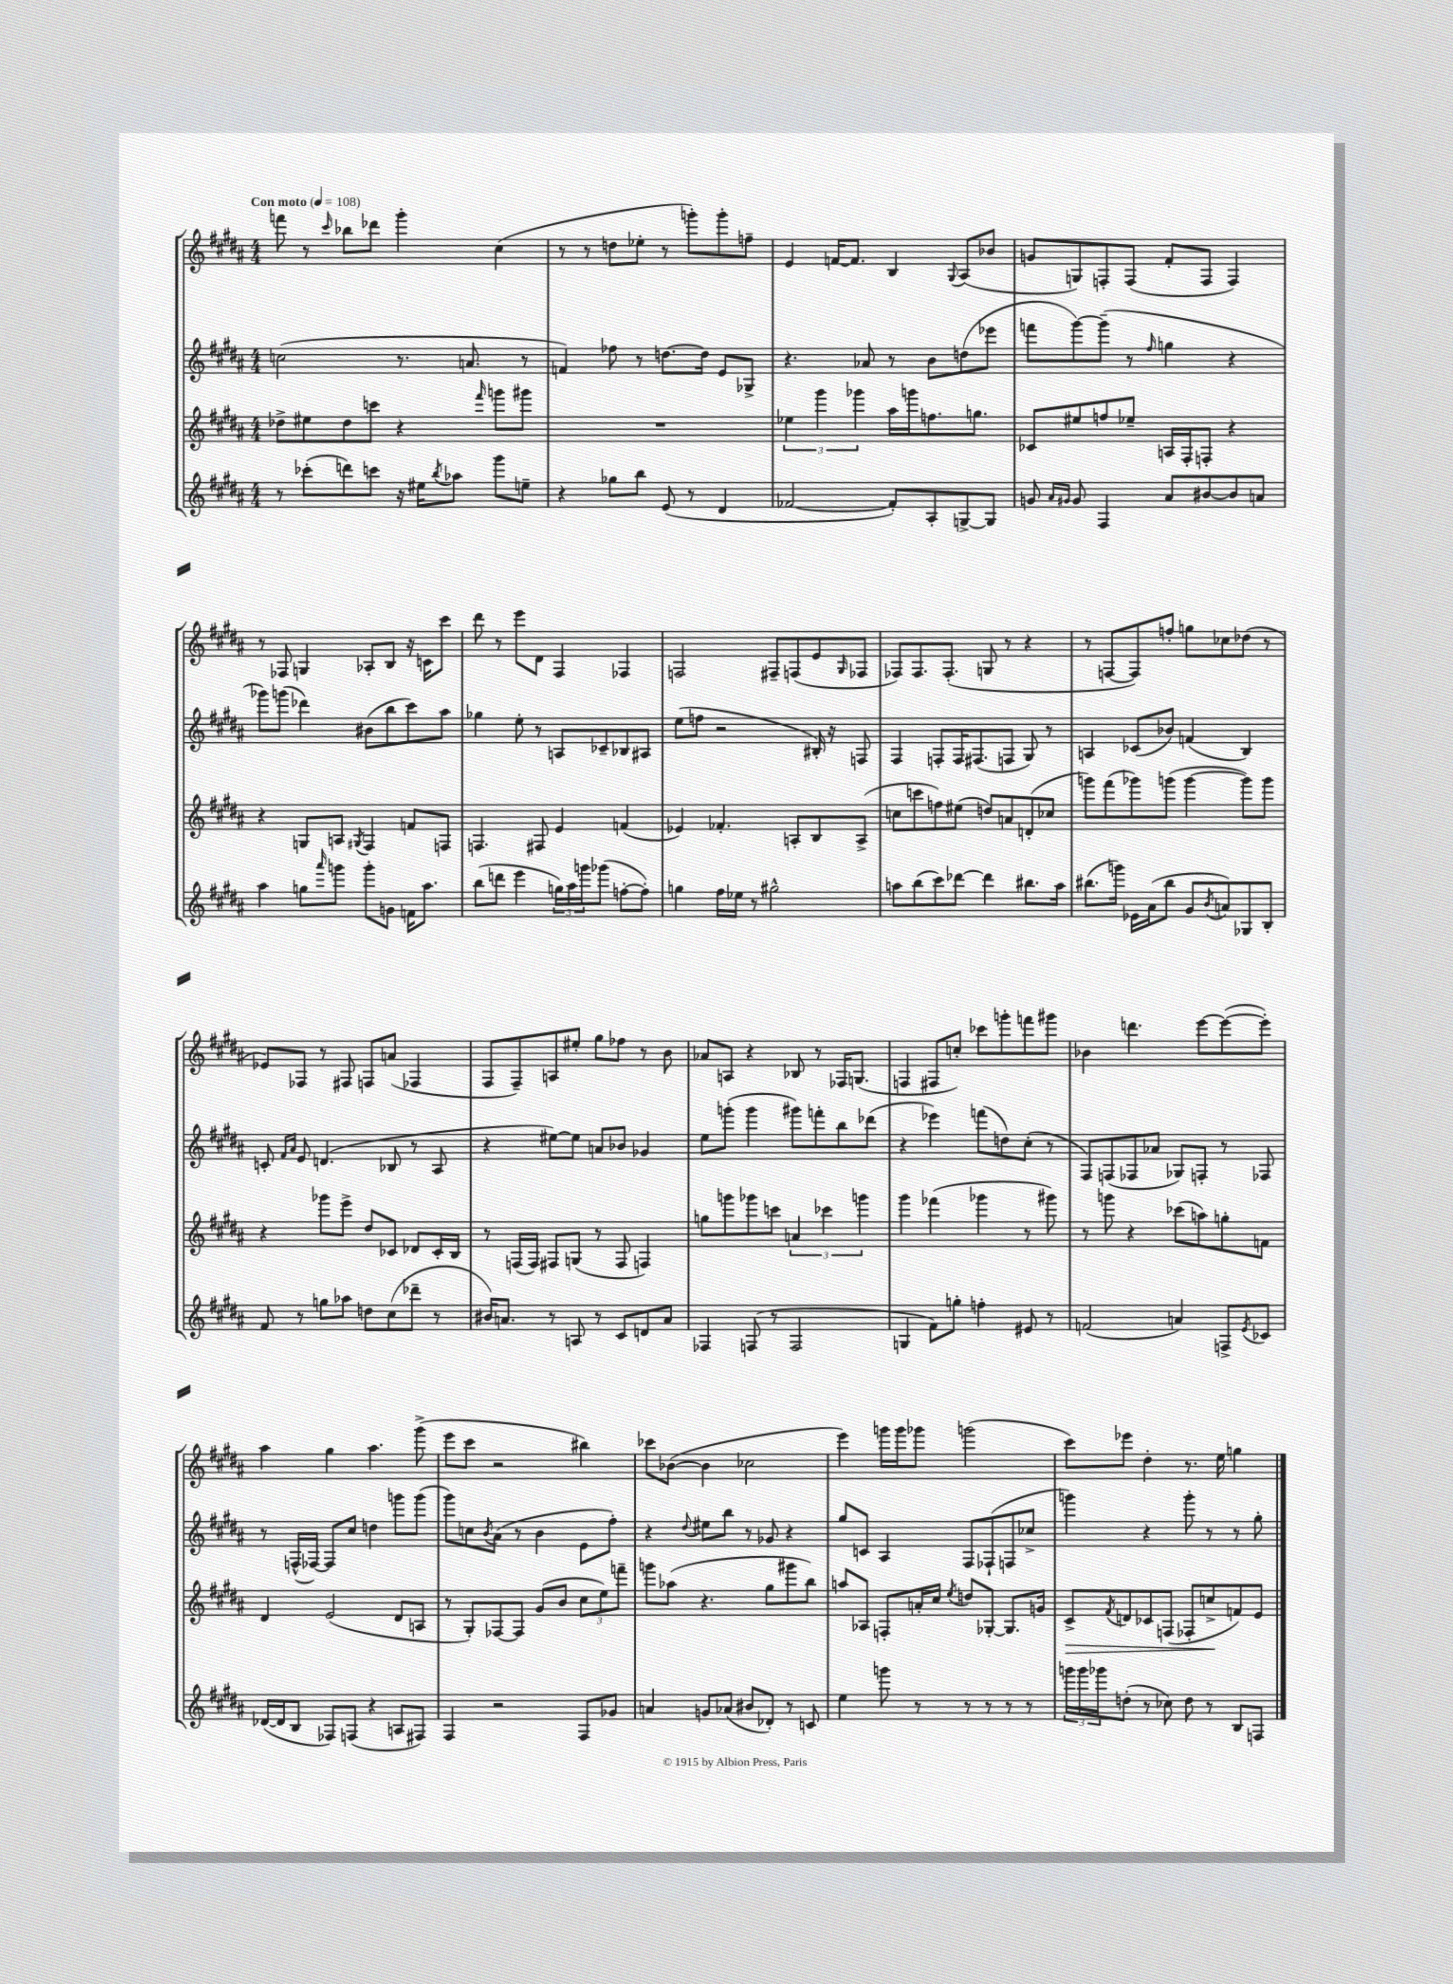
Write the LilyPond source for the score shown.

<<
\new StaffGroup <<
\new Staff = "s0" {
    \clef treble \key b \major \numericTimeSignature \time 4/4 \tempo "Con moto" 4 = 108
    f'''8 r8 \grace { cis'''16 } bes''8 des'''8 gis'''4-. cis''4( |
    r8 r8 d''8 ees''8-. r8 g'''8-.) g'''8-. f''8-- |
    e'4 f'16~ f'8. b4 \appoggiatura { gis8 } ais8( bes'8 |
    g'8 g8) f8-. f8( fis'8-. f8 f4) |
    r8 fes8 g4 aes8-. b8 r16 c'16 cis'''8 |
    dis'''8 r8 e'''8 dis'8 fis4 fes4 |
    f2 fis8-- f8( e'8 \grace { gis16 } fes8 |
    fes8) fes8. fes8.-.( g8 r8 r4 |
    r8 f8~ f8) f''8-. g''8 ces''8 des''8( r8 |
    ees'8) fes8 r8 fis8 f8 a'8( fes4 |
    fis8 fis8--) a8 eis''8-. gis''8 fes''8 r8 b'8 |
    aes'8 a8 r4 bes8 r8 fes16 g8.( |
    f4 fis8 c''8-.) ces'''8 g'''8-. f'''8 gis'''8 |
    bes'4 d'''4. e'''8~ e'''8~( e'''8-.) |
    ais''4 gis''4 ais''4. gis'''8->( |
    e'''8 cis'''8 r2 bis''4) |
    ces'''8 bes'8~( bes'4 ces''2 |
    e'''4) g'''16 g'''16 ges'''8 g'''2( |
    cis'''8) ees'''8 dis''4-. r8. e''16 g''4 \bar "|." |
}
\new Staff = "s1" {
    \clef treble \key b \major \numericTimeSignature \time 4/4
    c''2( r8. a'8. r8 |
    f'4) fes''8 r8 d''8.~ d''16 e'8 ges8-> |
    r4. aes'8 r8 b'8 d''8( ees'''8 |
    f'''8 gis'''8~) gis'''8--( r8 \grace { fis''16 } g''4 r4 |
    ges'''8) g'''8( des'''4) bis'8( b''8 cis'''8) ais''8 |
    ges''4 e''8-. r8 a8 ces'8-- bes8 ais8 |
    e''8( f''8 r2 bis16-.) r16 f8 |
    fis4 f8-. f16 fis8.( f8 gis8) r8 |
    a4 ces'8( bes'8) f'4( b4) |
    c'8-. \grace { fis'16 ais'16 } e'8 d'4.( bes8 r8 ais8 |
    r4 eis''8~) eis''8 a'8 bes'8 ges'4 |
    e''8 g'''8-.( g'''4 gis'''8) f'''8-. b''8 des'''8( |
    r4 ees'''4) f'''8( d''8) cis''8-.( r8 |
    fis8) f8( fes8 aes'8 ges8) f8-. r8 fes8 |
    r8 f16-^( fes16~) fes8 cis''8 d''4 g'''8 g'''8( |
    gis'''8) c''8 \acciaccatura { b'8 } ais'8( r8 b'4 e'8 fis''8-.) |
    r4 \appoggiatura { dis''8 } eis''8 b''8 r8 ges'8 r4 |
    gis''8 c'8 ais4 fis8 fes8-!( f8 ces''8-> |
    g'''4) r4 g'''8-. r8 r8 gis''8-. \bar "|." |
}
\new Staff = "s2" {
    \clef treble \key b \major \numericTimeSignature \time 4/4
    des''8-> eis''8 des''8 c'''8 r4 \grace { fis'''16 } g'''8 gis'''8 |
    R1 |
    \tuplet 3/2 { ees''4 gis'''4 ges'''4 } ais''16 g'''16 f''8. g''8. |
    ces'8 eis''8 f''8 ees''8-- a16 fis16-. f8-. r4 |
    r4 g8 a8 \acciaccatura { gis8 } fis4 f'8 f8 |
    f4. fis8 e'4 f'4( |
    ees'4) fes'4.-. a8-. b8 a8->( |
    c''8 c'''8 f''8) eis''8( d''8) a'8 d'8-.( ces''8 |
    g'''8) fis'''8( ges'''8) g'''8( g'''4~ g'''8) g'''8 |
    r4 ges'''8 e'''8-> dis''8 ces'8 des'8 ces'16-. b16 |
    r8 f16( f16) fis8 g8( r8 fis8 f4) |
    g''8 g'''8 ges'''8 c'''8 \tuplet 3/2 { a'4 ces'''4 g'''4 } |
    gis'''4 fes'''4( ges'''4 r8 gis'''8) |
    r8 g'''8 r4 ces'''8( a''8) g''8-. f'8 |
    dis'4 e'2( dis'8 a8 |
    r8 gis8-.) fes8~ fes8 gis'8( b'8 \tuplet 3/2 { cis''8 e''8) f'''8-- } |
    g'''8 aes''8( r4. gis''8 gis'''8 b''8) |
    a''8 aes8 f8-. a'16-. cis''16 \acciaccatura { e''8 } d''8 ges8~-. ges8. g'16 |
    cis'8->\> \acciaccatura { fis'8 } d'8 ces'8 f8( fes8-. c''8->\! f'8) e'8 \bar "|." |
}
\new Staff = "s3" {
    \clef treble \key b \major \numericTimeSignature \time 4/4
    r8 ces'''8-.( d'''8) c'''8 r16 eis''16 \acciaccatura { b''8 } aes''8 gis'''8 e''8-- |
    r4 ges''8 b''8 e'8( r8 dis'4 |
    fes'2~ fes'8-.) ais8-. g8~-> g8 |
    g'8 \grace { ais'16 gis'16 } gis'8 fis4 ais'8 bis'8~ bis'8 a'8 |
    ais''4 g''8 \grace { ais'''16 } g'''8 g'''8-. g'8 f'16 ais''8. |
    b''8( d'''8 e'''4 \tuplet 3/2 { g''16) ais''16 g'''16 } ges'''8( f''8~-. f''8-.) |
    g''4 fis''16 ees''16 r8 gis''2-^ |
    a''8 b''8( cis'''8) des'''8~ des'''4 bis''8. a''16 |
    bis''8.( g'''16) ees'16 ais'16( bis''8 gis'8 \acciaccatura { b'8 } a'8) ges8 b8-. |
    fis'8 r8 g''8 aes''8 d''8 cis''8( des'''8-- r8 |
    bis'16) a'8. r8 a8 r8 cis'8 d'8 a'8 |
    fes4 f8( r8 f2 |
    g4 fis'8) g''8-. f''4-. eis'8 r8 |
    f'2( a'4) f8-> \acciaccatura { e'8 } ces'8 |
    des'16~( des'16 b8 fes8) f8( r4 a8 fis8) |
    fis4 r2 fis8 ges'8 |
    a'4 g'8 aes'8( bis'8 des'8-.) r8 c'8 |
    e''4 g'''8 r8 r8 r8 r8 r8 |
    \tuplet 3/2 { g'''16 g'''16 ges'''16 } d''8-.( r8 ces''8) d''8 r8 b8 f8 \bar "|." |
}
>>
>>
\layout { \context { \Score \remove "Bar_number_engraver" } }
